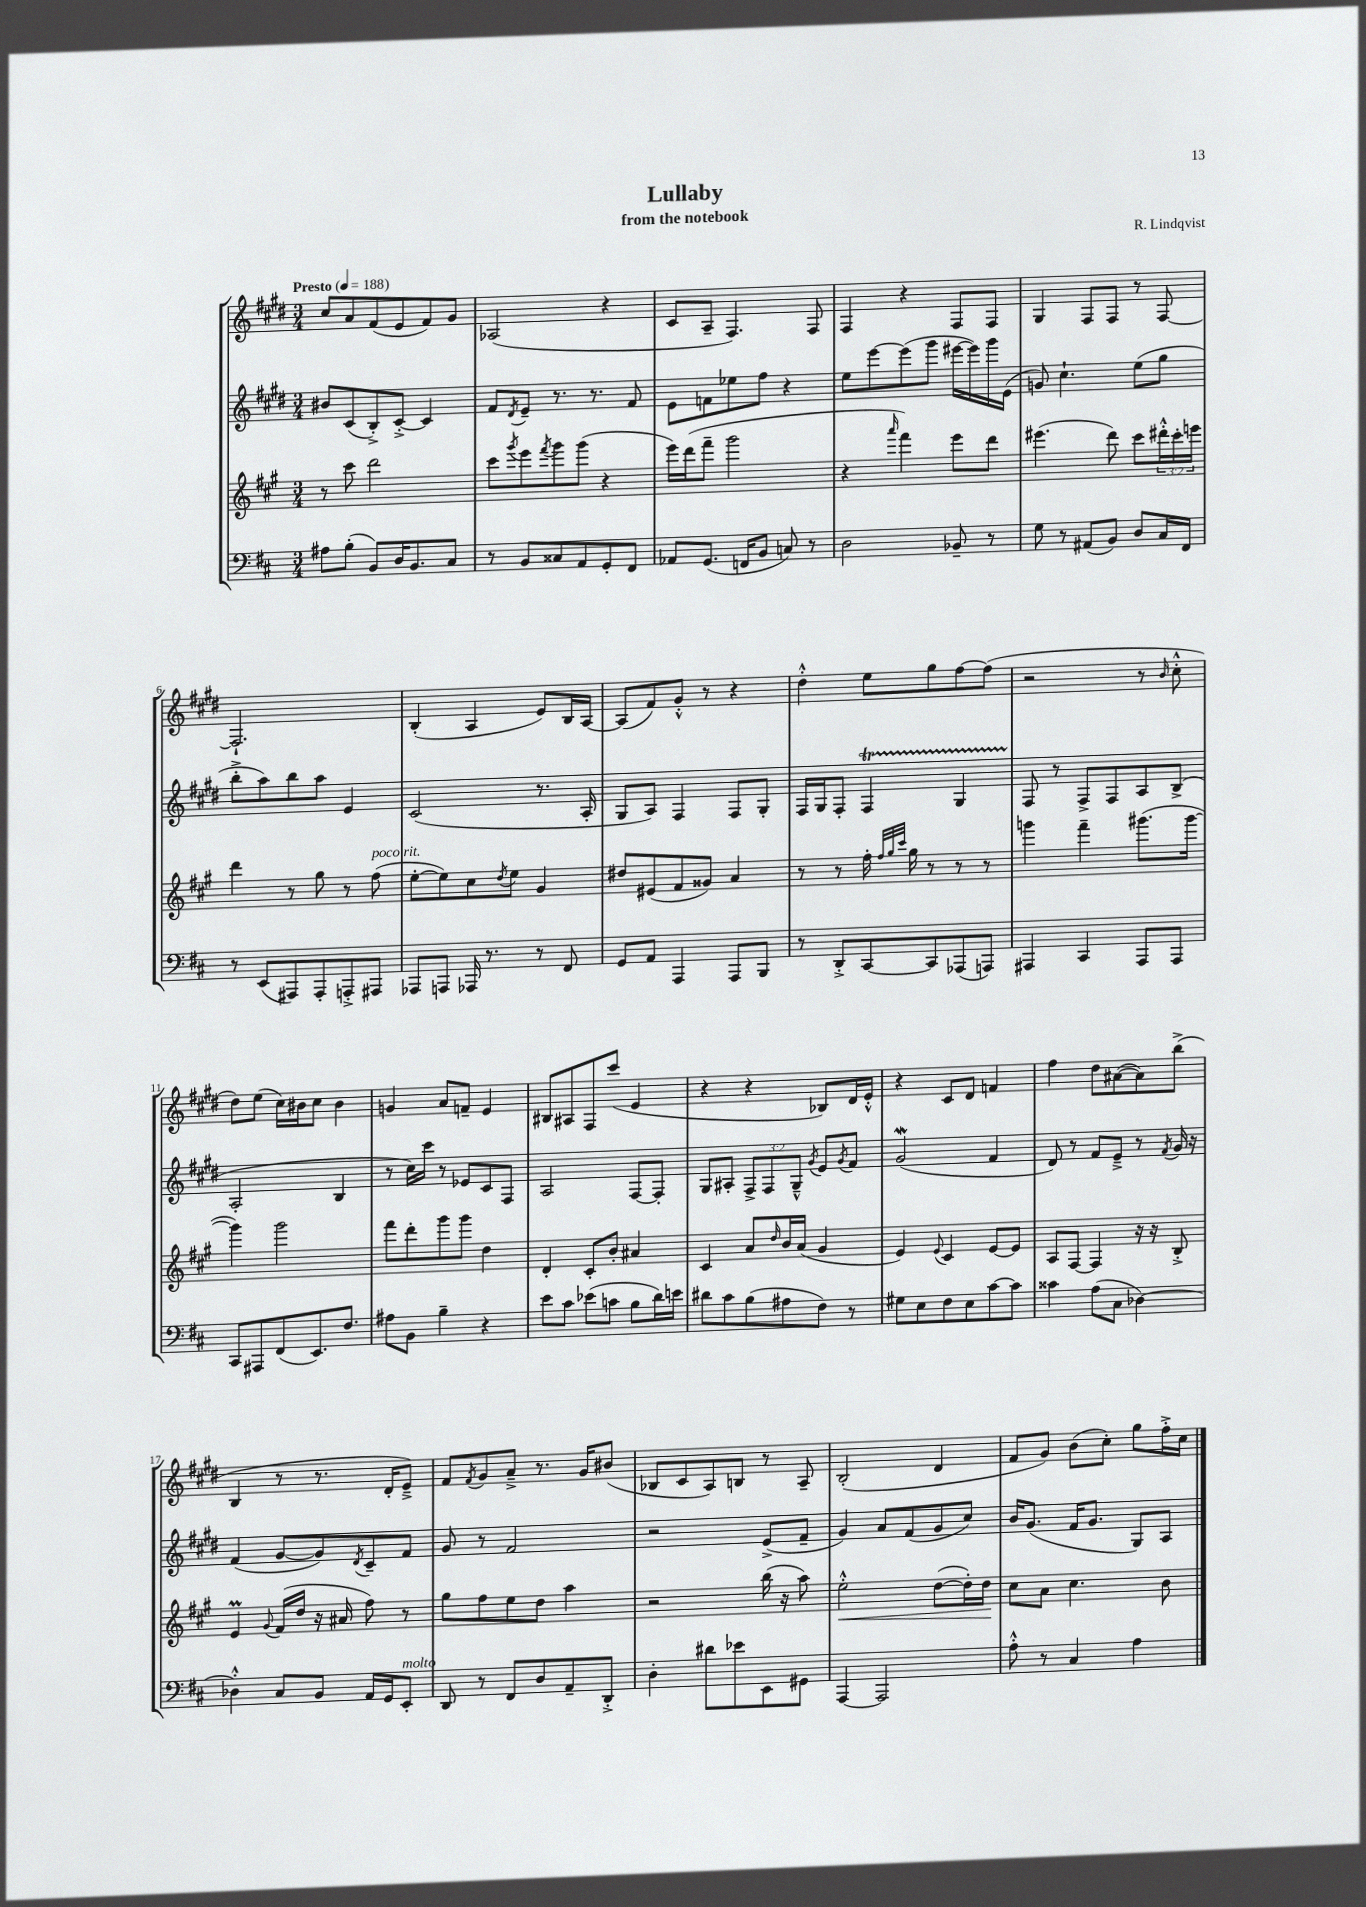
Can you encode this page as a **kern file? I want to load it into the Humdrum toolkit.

**kern	**kern	**dynam	**kern	**kern
*part4	*part3	*part3	*part2	*part1
*staff4	*staff3	*staff3	*staff2	*staff1
*clefF4	*clefG2	*	*clefG2	*clefG2
*k[f#c#]	*k[f#c#g#]	*	*k[f#c#g#d#]	*k[f#c#g#d#]
*M3/4	*M3/4	*	*M3/4	*M3/4
*MM188	*MM188	*	*MM188	*MM188
=1	=1	=1	=1	=1
!	!	!	!	!LO:TX:a:B:t=Presto
8A#X\L	8r	.	8b#X/L	8cc#/L
(8B'\J	8ccc#\	.	(8c#/	8a/
8BB/L)	2ddd\	.	8B'^/)	(8f#/
16D/K	.	.	[8c#'^/J	8e/
8.BB/	.	.	.	.
.	.	.	4c#/]	8f#/)
8C#/J	.	.	.	8g#/J
=2	=2	=2	=2	=2
8r	8ccc#\L	.	8f#/L	(2A-X/
.	8qggg#/	.	8qd#/	.
8BB/L	8eee\	.	8e~/J	.
.	8qfff#/	.	.	.
8C##X/	8ggg#\	.	8.r	.
8AA/	(8ggg#\J	.	.	.
.	.	.	8.r	.
8GG'/	4r	.	.	4r
8FF#/J	.	.	8f#/	.
=3	=3	=3	=3	=3
8AA-X/L	16eee\LL)	.	8e\L	8c#/L
.	(16ddd\J	.	.	.
(8.GG/J	8fff#~\J	.	8fn\	8A~/J
.	2ggg#\	.	8ee-X\	4.F#/)
16FFn/KL	.	.	.	.
8BB/J	.	.	8ff#\J	.
8Cn/)	.	.	4r	.
8r	.	.	.	8F#/
=4	=4	=4	=4	=4
2D\	4r	.	8ee\L	4F#/
.	.	.	[8eee\	.
.	16qqaaa/	.	.	.
.	4fff#\)	.	(8eee\]	4r
.	.	.	8ggg#\J	.
8BB-X~/	8eee\L	.	[16eee#X\LL	8F#/L
.	.	.	16eee#\])	.
8r	8ddd\J	.	16ggg#\	8F#/J
.	.	.	(16e\JJ	.
=5	=5	=5	=5	=5
8G\	(4.eee#X\	.	8gn/)	4G#/
8r	.	.	4.cc#`\	.
(8AA#X/L	.	.	.	8F#/L
8BB/J)	8ddd\)	.	.	8F#/J
8D/L	8ccc#\L	.	(8ee\L	8r
16C#/L	24ddd#X'^^\L	.	8gg#\J	[8F#/
.	24ccc#'\	.	.	.
16FF#/JJ	.	.	.	.
.	24eeen\JJ	.	.	.
!!LO:LB:g=z
=6	=6	=6	=6	=6
8r	4ddd\	.	8bb'^\L	2.F#`/]
(8EE/L	.	.	8aa\)	.
8AAA#X/)	8r	.	8bb\	.
8AAA#'/	8gg#\	.	8aa\J	.
8AAAn'^/	8r	.	4e/	.
!	!LO:TX:a:i:t=poco rit.	!	!	!
8AAA#X/J	(8ff#\	.	.	.
=7	=7	=7	=7	=7
8AAA-X/L	[8ee'\L	.	(2c#/	(4B'/
8AAAn/J	8ee\])	.	.	.
16AAA-X/	8cc#\	.	.	4A/
8.r	.	.	.	.
.	8qdd/	.	.	.
.	8ee\J	.	.	.
8r	4g#/	.	8.r	8e/L)
8FF#/	.	.	.	16B/L
.	.	.	16A'/	[16A/JJ
=8	=8	=8	=8	=8
8GG/L	8dd#X/L	.	8G#/L	(8A/L]
8AA/J	(8e#X/	.	8A/J)	8f#/)
4AAA/	8f#/	.	4F#/	8g#'^^/J
.	8g##X/J)	.	.	8r
8AAA/L	4a/	.	8F#/L	4r
8BBB/J	.	.	8G#'/J	.
=9	=9	=9	=9	=9
8r	8r	.	16F#/LL	4dd#'^^\
.	.	.	16G#/J	.
8DD'^/L	8r	.	8F#'/J	.
[8CC#/	16ff#'\	.	4F#T/	8ee\L
.	32qqff#/LLL	.	.	.
.	32qqgg#/	.	.	.
.	32qqccc#/JJJ	.	.	.
.	16gg#\	.	.	.
8CC#/]	8r	.	.	8gg#\
(8AAA-X/	8r	.	4G#TTT/	[8ff#\
8AAAn/J)	8r	.	.	(8ff#\J]
=10	=10	=10	=10	=10
4AAA#X/	4gggn\	.	8F#/	2r
.	.	.	8r	.
4CC#/	4fff#~\	.	8F#^/L	.
.	.	.	8F#/	.
8AAA#/L	(8.ggg#X\L	.	8A/	8r
.	.	.	.	16qqb/
8AAA#/J	.	.	(8B^/J	8cc#'^^\
.	[16ggg#\Jk	.	.	.
!!LO:LB:g=z
=11	=11	=11	=11	=11
8CC#/L	4ggg#\])	.	2A'/	8dd#\L)
8AAA#X/	.	.	.	(8ee\J
(8FF#/	2ggg#\	.	.	16cc#\LL)
.	.	.	.	16b#X\J
8.EE/)	.	.	.	8cc#\J
.	.	.	4B/	4b#\
8.F#/J	.	.	.	.
=12	=12	=12	=12	=12
8A#X\L	8fff#\L	.	8r	4gn/
8BB\J	8ddd'\	.	16cc#\LL)	.
.	.	.	16ccc#\JJ	.
4B~\	8ggg#\	.	8r	8a/L
.	8ggg#\J	.	8e-X/L	8fn~/J
4r	4dd\	.	8c#/	4e/
.	.	.	8F#/J	.
=13	=13	=13	=13	=13
8e\L	4d'/	.	2A/	8B#X/L
8c#\J	.	.	.	8A#X/
(8e-X\L	8c#'/L	.	.	8F#/
8cn\J	8b'/J	.	.	(8ccc#/J
8B\L	4a#X/	.	[8F#/L	4e/
16d\L)	.	.	8F#'/J]	.
16en\JJ	.	.	.	.
=14	=14	=14	=14	=14
8d#X\L	4c#/	.	8G#/L	4r
8c#\	.	.	8A#X'/J	.
(8B\	8a/L	.	12F#^/L	4r
.	.	.	12F#/	.
.	16qqdd/	.	.	.
8A#X\	16b/L	.	.	.
.	.	.	12G#~^^/J	.
.	(16a/JJ	.	.	.
.	.	.	8qg#/	.
8F#\J)	4g#/	.	8e/L	8B-X/L)
.	.	.	8qg#/	.
8r	.	.	8f#/J	16d#/L
.	.	.	.	16e'^^/JJ
=15	=15	=15	=15	=15
8G#X\L	4e/)	.	(2g#W/	4r
8E\	.	.	.	.
.	8qqe/	.	.	.
8F#\	4c#/	.	.	8c#/L
8E\	.	.	.	8d#/J
[8c#\	[8e/L	.	4f#/	4fn/
8c#\J]	8e/J]	.	.	.
=16	=16	=16	=16	=16
4c##X\	8A/L	.	8d#/)	4ff#\
.	[8F#/J	.	8r	.
(8A\L	4F#/]	.	8f#/L	8dd#\L
8C#\J	.	.	8e~^/J	([8a#X\
[4D-X\)	16r	.	8r	8a#\])
.	16r	.	.	.
.	.	.	8qf#/	.
.	8B'^/	.	16g#/	(8bb^\J
.	.	.	16r	.
!!LO:LB:g=z
=17	=17	=17	=17	=17
4D-X'^^\]	4eM/	.	(4f#/	4B/
.	8qqg#/	.	.	.
8C#/L	(16f#/LL	.	[8g#/L	8r
.	16dd/JJ	.	.	.
8BB/J	16r	.	8g#/])	8.r
.	16a#X/	.	.	.
.	.	.	8qd#/	.
16AA/LL	8ff#\)	.	8c#~/	.
16GG/J	.	.	.	16d#'/KL
!LO:TX:a:i:t=molto	!	!	!	!
8EE'/J	8r	.	8f#/J	8e~^/J)
=18	=18	=18	=18	=18
8DD/	8gg#\L	.	8g#/	8f#/L
.	.	.	.	8qf#/
8r	8ff#\	.	8r	8g#/
8FF#/L	8ee\	.	2f#/	8a~^/J
8D/	8dd\J	.	.	8.r
8AA~/	4aa\	.	.	.
.	.	.	.	16g#/KL
8DD'^/J	.	.	.	(8b#X/J
=19	=19	=19	=19	=19
4D'\	2r	.	2r	8B-X/L
.	.	.	.	8c#/
8d#X\L	.	.	.	8A/)
8e-X\	.	.	.	8Bn/J
8EE\	(16bb\	.	(8e^/L	8r
.	16r	.	.	.
8GG#X\J	8aa\)	.	8f#~/J	8A~/
=20	=20	=20	=20	=20
!	!	!LO:HP:b	!	!
[4AAA/	2ee'^^\	<	4g#/)	(2B'/
2AAA/]	.	.	8a/L	.
.	.	.	(8f#/	.
.	([8dd\L	.	8g#/	4d#/
.	16dd'\L])	.	8cc#/J)	.
.	16dd\JJ	.	.	.
.	.	[	.	.
=21	=21	=21	=21	=21
8A'^^\	8cc#\L	.	16b/KL	8f#/L
.	.	.	(8.g#/J	.
8r	8a\J	.	.	8g#/J)
4C#/	4.cc#\	.	16f#/KL	(8b\L
.	.	.	8.g#/J	.
.	.	.	.	8cc#'\J)
4A\	.	.	8G#/L)	8gg#\L
.	8b\	.	8A/J	16ff#'^\L
.	.	.	.	16cc#\JJ
==	==	==	==	==
*-	*-	*-	*-	*-
